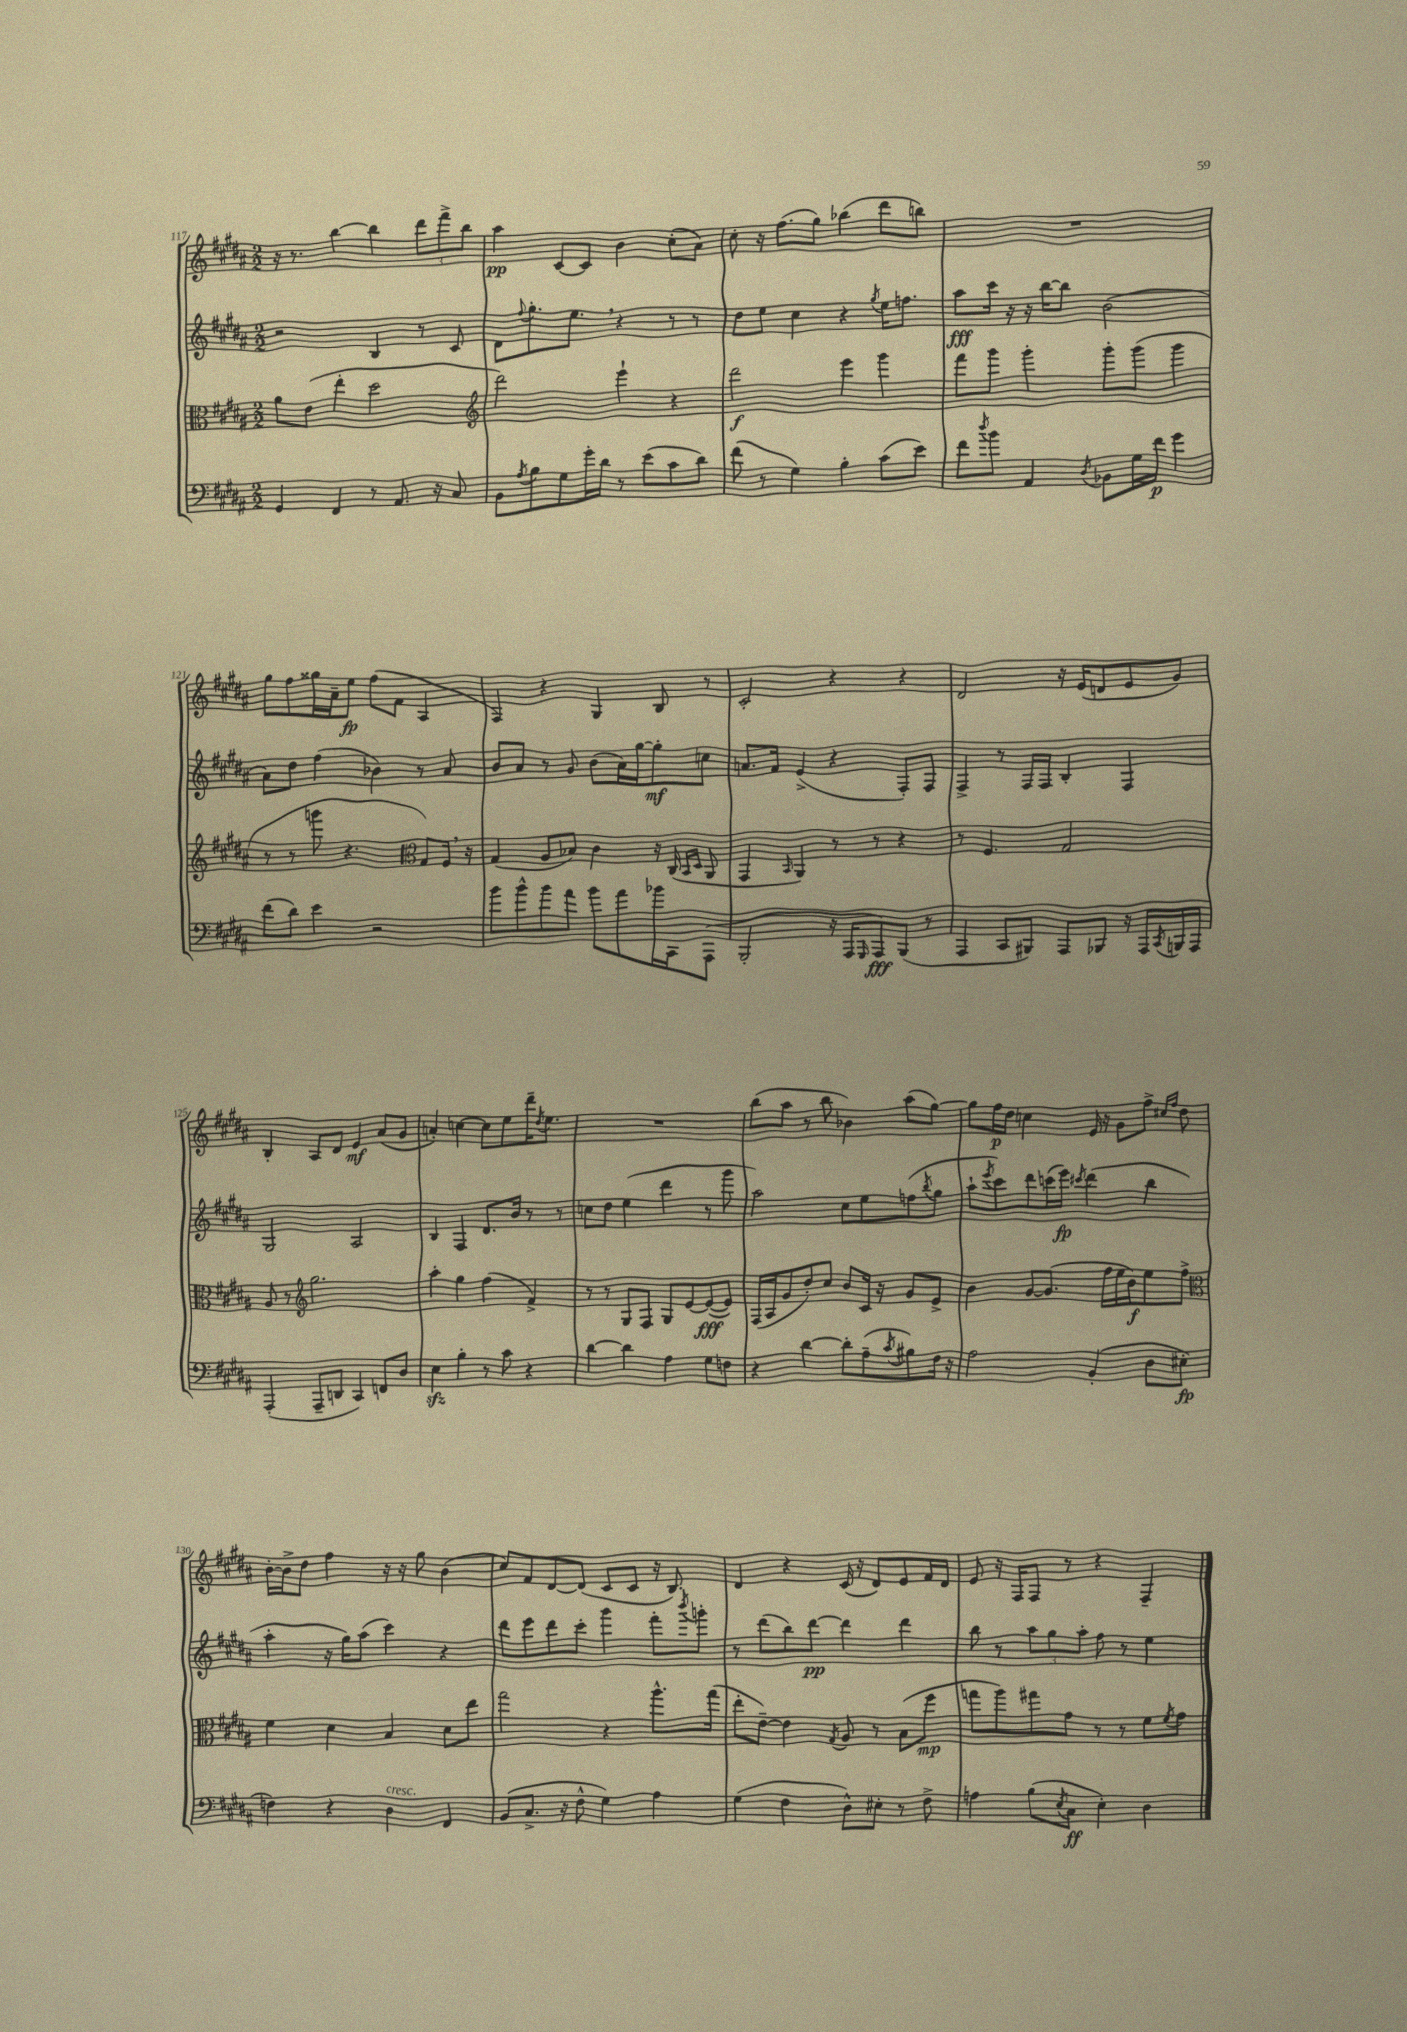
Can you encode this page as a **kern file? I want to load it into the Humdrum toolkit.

**kern	**dynam	**kern	**dynam	**kern	**dynam	**kern	**dynam
*part4	*part4	*part3	*part3	*part2	*part2	*part1	*part1
*staff4	*staff4	*staff3	*staff3	*staff2	*staff2	*staff1	*staff1
*clefF4	*	*clefC3	*	*clefG2	*	*clefG2	*
*k[f#c#g#d#a#]	*	*k[f#c#g#d#a#]	*	*k[f#c#g#d#a#]	*	*k[f#c#g#d#a#]	*
*M2/2	*	*M2/2	*	*M2/2	*	*M2/2	*
=117	=117	=117	=117	=117	=117	=117	=117
4GG#/	.	8a#\L	.	2r	.	16r	.
.	.	.	.	.	.	8.r	.
.	.	(8e\J	.	.	.	.	.
4FF#/	.	4ee'\	.	.	.	[4bb\	.
8r	.	2dd#\	.	4B/	.	4bb\]	.
8.AA#/	.	.	.	.	.	.	.
.	.	.	.	8r	.	12ddd#\L	.
16r	.	.	.	.	.	.	.
.	.	.	.	.	.	12fff#^\	.
8C#/	.	.	.	8c#/	.	.	.
.	.	.	.	.	.	12bb\J	.
=118	=118	=118	=118	=118	=118	=118	=118
*	*	*clefG2	*	*	*	*	*
8BB\L	.	2ddd#\)	.	8d#\L	.	4aa#\	pp
8qA#/	.	.	.	8qqff#/	.	.	.
8B\	.	.	.	8.gg#'\	.	.	.
8G#\	.	.	.	.	.	[8c#/L	.
.	.	.	.	8.ee,\J	.	.	.
16g#'\L	.	.	.	.	.	8c#/J]	.
16d#\JJ	.	.	.	.	.	.	.
8r	.	4eee`\	.	4r	.	4b\	.
(8e\L	.	.	.	.	.	.	.
8c#\	.	4r	.	8r	.	(8cc#'\L	.
8d#\J)	.	.	.	8r	.	8a#\J)	.
=119	=119	=119	=119	=119	=119	=119	=119
(8f#\	.	2ddd#\	f	8dd#\L	.	8cc#'\	.
8r	.	.	.	8ee\J	.	16r	.
.	.	.	.	.	.	(8.ff#\L	.
4G#\)	.	.	.	4cc#\	.	.	.
.	.	.	.	.	.	8gg#\J)	.
4B'\	.	4eee\	.	4r	.	(4bb-X\	.
.	.	.	.	8qgg#/	.	.	.
(8c#\L	.	4ggg#\	.	16ee\KL	.	8ddd#\L	.
.	.	.	.	8.ffn\J	.	.	.
8e\J)	.	.	.	.	.	8bbn\J)	.
=120	=120	=120	=120	=120	=120	=120	=120
8f#\L	.	8fff#\L	.	8aa#\L	fff	1r	.
8qdd#/	.	.	.	.	.	.	.
8b\J	.	8ggg#\J	.	16ccc#\Jk	.	.	.
.	.	.	.	16r	.	.	.
4AA#/	.	4ggg#'\	.	16r	.	.	.
.	.	.	.	[16bb\KL	.	.	.
.	.	.	.	8bb\J]	.	.	.
8qD#/	.	.	.	.	.	.	.
8BB-X\L	.	8ggg#'\L	.	(2b\	.	.	.
16G#\L	.	(8ggg#\J	.	.	.	.	.
16f#\JJ	p	.	.	.	.	.	.
4g#\	.	4ggg#\	.	.	.	.	.
!!LO:LB:g=z
=121	=121	=121	=121	=121	=121	=121	=121
(8f#\L	.	8r	.	8a#\L)	.	8gg#\L	.
8d#\J)	.	8r	.	8dd#\J	.	8ff#\	.
4e\	.	8gggn\	.	(4ff#\	.	16gg##X\L	.
.	.	.	.	.	.	16a#~\J	.
.	.	4.r	.	.	.	8ee\J	fp
2r	.	.	.	4b-X\)	.	(8ff#\L	.
.	.	.	.	.	.	8f#\J	.
*	*	*clefC3	*	*	*	*	*
.	.	8G#/L)	.	8r	.	4A#/	.
.	.	16F#,/Jk	.	8a#/	.	.	.
.	.	16r	.	.	.	.	.
=122	=122	=122	=122	=122	=122	=122	=122
8b\L	.	(4G#/	.	8b/L	.	4F#/)	.
8b^^\	.	.	.	8a#/J	.	.	.
8b\	.	8A#/L	.	8r	.	4r	.
8a#\J	.	8B-X/J)	.	8g#/	.	.	.
8b\L	.	4c#\	.	(8b\L	.	4G#/	.
8a#\	.	.	.	16a#\L)	.	.	.
.	.	.	.	[16gg#\J	.	.	.
16b-X\L	.	16r	.	8gg#'\]	mf	8B/	.
16CC#\J	.	(16C#/	.	.	.	.	.
.	.	16qqBB/LL	.	.	.	.	.
.	.	16qqD#/JJ	.	.	.	.	.
(8AAA#\J	.	8AA#/	.	8ccn\J	.	8r	.
=123	=123	=123	=123	=123	=123	=123	=123
2BBB'/	.	4GG#/	.	8.an/L	.	2c#'/	.
.	.	.	.	16f#/Jk	.	.	.
.	.	16qqBB/	.	.	.	.	.
.	.	4AA#/)	.	(4e^/	.	.	.
16r	.	8r	.	4r	.	4r	.
16AAA#/KL	.	.	.	.	.	.	.
16qqGGG#/	.	.	.	.	.	.	.
8AAA#/)	fff	8r	.	.	.	.	.
(8BBB/J	.	4r	.	8F#'/L)	.	4r	.
8r	.	.	.	8F#/J	.	.	.
=124	=124	=124	=124	=124	=124	=124	=124
4AAA#/	.	8r	.	4F#^/	.	2d#/	.
.	.	4.F#/	.	.	.	.	.
8CC#/L	.	.	.	8r	.	.	.
8BBB#X/J)	.	.	.	16F#/LL	.	.	.
.	.	.	.	16F#/JJ	.	.	.
8AAA#/L	.	2G#/	.	4B'/	.	16r	.
.	.	.	.	.	.	(16e/KL	.
8BBB-X/J	.	.	.	.	.	8dn/	.
16r	.	.	.	4F#/	.	8e/	.
16AAA#/LL	.	.	.	.	.	.	.
8qCC#/	.	.	.	.	.	.	.
16BBBn/	.	.	.	.	.	8g#/J)	.
16AAA#/JJ	.	.	.	.	.	.	.
!!LO:LB:g=z
=125	=125	=125	=125	=125	=125	=125	=125
(4AAA#'/	.	8A#/	.	2G#/	.	4B'/	.
.	.	8r	.	.	.	.	.
*	*	*clefG2	*	*	*	*	*
8AAA#~/L	.	2.gg#\	.	.	.	8A#/L	.
8DDn/J	.	.	.	.	.	8d#/J	.
4CC#/)	.	.	.	2A#/	.	4e/	mf
8FFn/L	.	.	.	.	.	(8a#/L	.
8D#/J	.	.	.	.	.	8g#/J	.
=126	=126	=126	=126	=126	=126	=126	=126
4Ezz\	.	4aa#'\	.	4B/	.	4an'/)	.
4B'\	.	4gg#\	.	4F#/	.	[4ccn\	.
8r	.	(4ff#\	.	8.d#/L	.	8cc\L]	.
8c#\	.	.	.	.	.	8ee\	.
.	.	.	.	16b/Jk	.	.	.
4r	.	4f#^/)	.	8r	.	16ddd#~\K	.
.	.	.	.	.	.	8qdd#/	.
.	.	.	.	.	.	8.ee\J	.
.	.	.	.	8r	.	.	.
=127	=127	=127	=127	=127	=127	=127	=127
[4d#\	.	8r	.	8ccn\L	.	1r	.
.	.	8r	.	8dd#\J	.	.	.
4d#\]	.	8G#/L	.	(4ee\	.	.	.
.	.	8F#/J	.	.	.	.	.
4A#\	.	8G#/L	.	4ddd#\	.	.	.
.	.	[8e/	.	.	.	.	.
8G#\L	.	(8e/_	fff	8r	.	.	.
8Fn\J	.	8e/J])	.	8ggg#\	.	.	.
=128	=128	=128	=128	=128	=128	=128	=128
4r	.	(16F#/LL	.	2aa#\)	.	(8bb\L	.
.	.	16A#/J	.	.	.	.	.
.	.	8g#/	.	.	.	8aa#\J	.
[4d#\	.	8dd#'/)	.	.	.	8r	.
.	.	8cc#/J	.	.	.	8bb\	.
8d#'\L]	.	8b/L	.	8cc#\L	.	4b-X\)	.
(8A#~\	.	16c#/Jk	.	8ee\	.	.	.
.	.	16r	.	.	.	.	.
8qc#/	.	.	.	.	.	.	.
8B#X\)	.	8g#/L	.	(8ffn\	.	(8aa#\L	.
.	.	.	.	8qbb/	.	.	.
16F#\Jk	.	8e^/J	.	8gg#\J	.	[8gg#\J)	.
16r	.	.	.	.	.	.	.
=129	=129	=129	=129	=129	=129	=129	=129
2A#\	.	4b\	.	8aa#`\L	.	8gg#\L]	.
.	.	.	.	8qeee/	.	.	.
.	.	.	.	8ccc#\)	.	16ff#\L	p
.	.	.	.	.	.	16dd#\JJ	.
.	.	[8g#/L	.	8ddd#\	.	4ccn\	.
.	.	(8.g#/J]	.	(16cccn\L	.	.	.
.	.	.	.	16eee\JJ)	fp	.	.
.	.	.	.	8qccc#X/	.	.	.
(4BB'/	.	.	.	(4ddd#\	.	16e/	.
.	.	16ff#\LL	.	.	.	16r	.
.	.	16ee\	.	.	.	8g#\L	.
.	.	16b\J)	f	.	.	.	.
8D#\L	.	8ee\	.	4bb\	.	8ff#^\J	.
.	.	.	.	.	.	16qqcc#X/LL	.
.	.	.	.	.	.	16qqff#/JJ	.
8E#X'\J	fp	8ff#^\J	.	.	.	8dd#\	.
!!LO:LB:g=z
=130	=130	=130	=130	=130	=130	=130	=130
*	*	*clefC3	*	*	*	*	*
4Fn\)	.	4f#\	.	4aa#'\	.	[16b'\LL	.
.	.	.	.	.	.	16b^\J]	.
.	.	.	.	.	.	8dd#\J	.
4r	.	4d#\	.	16r	.	4ff#\	.
.	.	.	.	16gg#\KL)	.	.	.
.	.	.	.	(8aa#\J	.	.	.
!LO:TX:a:i:t=cresc.	!	!	!	!	!	!	!
4D#\	.	4B/	.	4ccc#\)	.	16r	.
.	.	.	.	.	.	16r	.
.	.	.	.	.	.	8gg#\	.
4FF#/	.	8d#\L	.	4r	.	(4b\	.
.	.	8ee\J	.	.	.	.	.
=131	=131	=131	=131	=131	=131	=131	=131
(8BB/L	.	2gg#\	.	8ddd#\L	.	8cc#/L)	.
8.C#^/J	.	.	.	8eee\	.	8f#/	.
.	.	.	.	8ddd#\	.	[8d#/	.
16r	.	.	.	.	.	.	.
8F#^^\	.	.	.	8ccc#'\J	.	(8d#/J]	.
4G#\)	.	4r	.	4ggg#\	.	8c#/L	.
.	.	.	.	.	.	8c#/J	.
4A#\	.	8.aa#^^\L	.	8fff#'\L	.	16r	.
.	.	.	.	.	.	8.B/)	.
.	.	.	.	8qbbb/	.	.	.
.	.	.	.	8gggn'\J	.	.	.
.	.	(16gg#\Jk	.	.	.	.	.
=132	=132	=132	=132	=132	=132	=132	=132
(4G#\	.	8ee'\L	.	8r	.	4d#/	.
.	.	[8e~\J)	.	(8ddd#\L	.	.	.
4F#\	.	4e\]	.	8bb\)	.	4r	.
.	.	.	.	[8ddd#\J	pp	.	.
.	.	8qG#/	.	.	.	.	.
8D#^^\L)	.	8A#/	.	4ddd#\]	.	(16c#/	.
.	.	.	.	.	.	16r	.
8E#X'\J	.	8r	.	.	.	8d#/L)	.
8r	.	(8B\L	.	4ddd#\	.	8e/	.
8F#^\	.	8ff#\J	mp	.	.	16f#/L	.
.	.	.	.	.	.	16d#/JJ	.
=133	=133	=133	=133	=133	=133	=133	=133
4An\	.	8ggn\L	.	8bb\	.	8e/	.
.	.	8aa#\)	.	8r	.	16r	.
.	.	.	.	.	.	16F#/KL	.
(8B\L	.	8gg#X\	.	12aa#\L	.	8F#/J	.
.	.	.	.	12gg#\	.	.	.
8qE/	.	.	.	.	.	.	.
8C#\J	ff	8g#\J	.	.	.	8r	.
.	.	.	.	12aa#'\J	.	.	.
4E'\)	.	8r	.	8ff#\	.	4r	.
.	.	8r	.	8r	.	.	.
4D#\	.	8f#\L	.	4ee\	.	4F#~/	.
.	.	8qf#/	.	.	.	.	.
.	.	8g#\J	.	.	.	.	.
==	==	==	==	==	==	==	==
*-	*-	*-	*-	*-	*-	*-	*-
